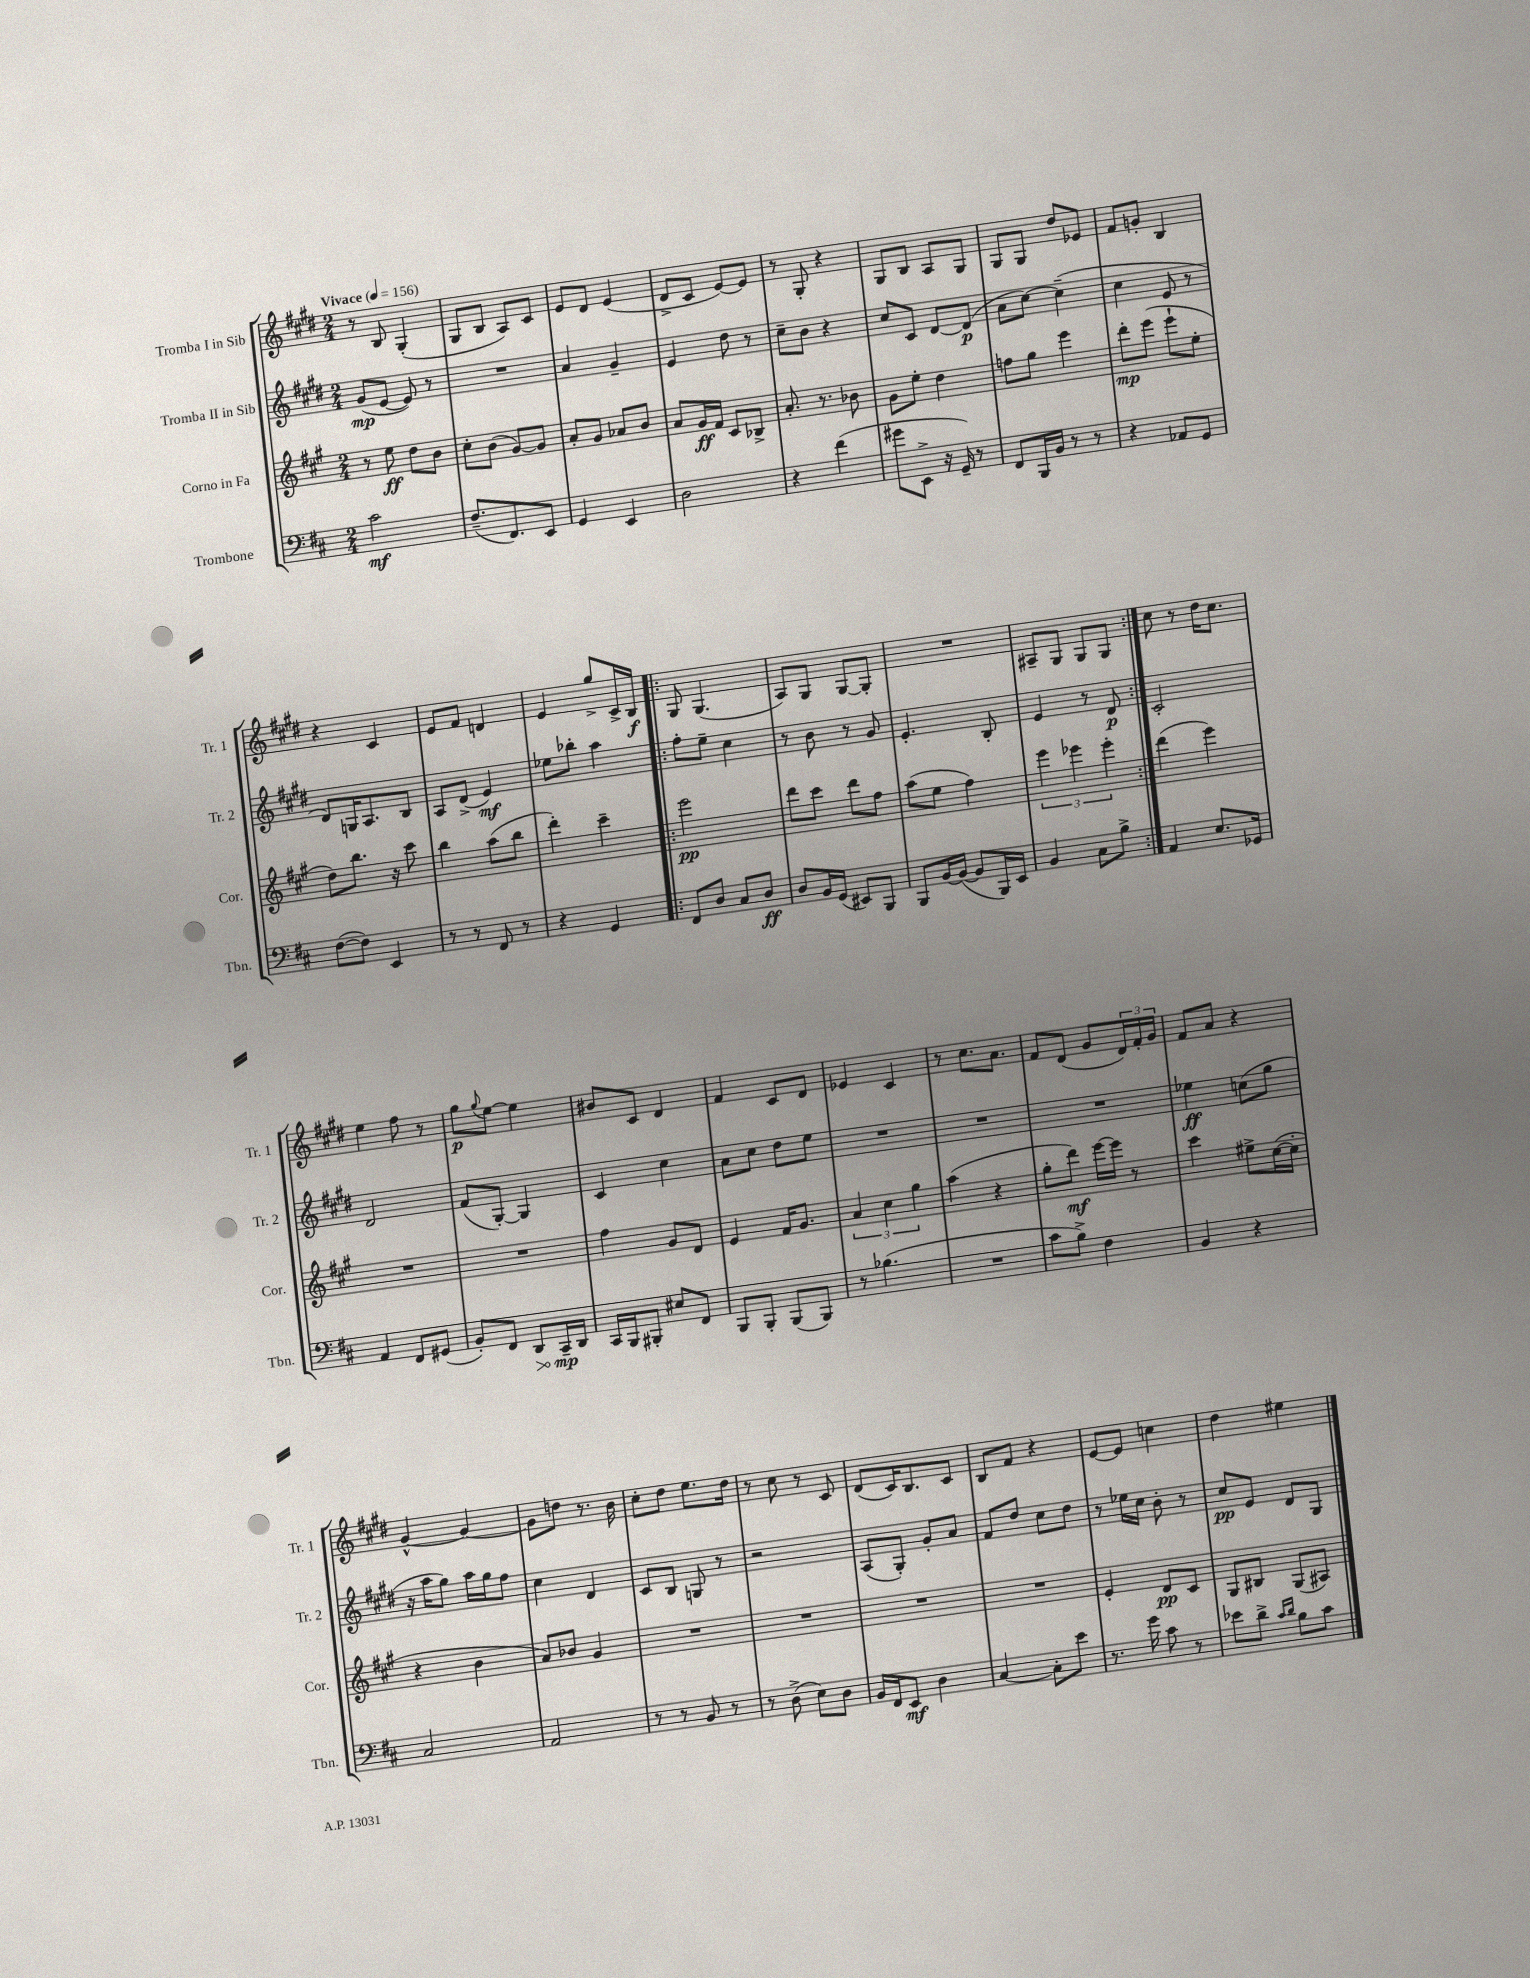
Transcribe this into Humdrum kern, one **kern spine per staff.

**kern	**kern	**kern	**kern
*staff4	*staff3	*staff2	*staff1
*clefF4	*clefG2	*clefG2	*clefG2
*k[f#c#]	*k[f#c#g#]	*k[f#c#g#d#]	*k[f#c#g#d#]
*M2/4	*M2/4	*M2/4	*M2/4
*MM156	*MM156	*MM156	*MM156
2c#	8r	(8g#	8r
.	8ee	[8e	8B
.	8dd	8e])	(4G#'
.	8b	8r	.
=	=	=	=
(8.F#~	8cc#'	2r	8G#
.	(8b	.	8B
8.FF#)	.	.	.
.	[8g#)	.	8A)
8EE	8g#]	.	8c#
=	=	=	=
4GG	8a'	4a	8e
.	8g#	.	8d#
4EE	8a-	4g#~	(4e
.	8b	.	.
=	=	=	=
2D	8a	4e	8d#^
.	16g#	.	8c#
.	16f#	.	.
.	8c#	8dd#	[8e)
.	8B-^	8r	8e]
=	=	=	=
4r	8.a'	8cc#~	8r
.	.	8b	8G#'
.	8.r	.	.
(4f#	.	4r	4r
.	8b-	.	.
=	=	=	=
8g#	8g#	8cc#	8G#
8EE^	8ee'	8c#	8B
16r	4dd	[8d#	8A
16GG~)	.	.	.
8r	.	(8d#]	8G#
=	=	=	=
8FF#	8ff	8a	8G#
16BBB	8gg#	[8cc#)	8G#
16BB	.	.	.
8r	4eee	(4cc#~]	8dd#
8r	.	.	8e-
=	=	=	=
4r	8ddd'	4cc#	8f#
.	(8eee	.	8g'
8AA-	8eee`	8e	4B
8GG	8ee'	8r	.
=	=	=	=
([8F#	8dd)	8d#)	4r
8F#])	8.bb	16G	.
.	.	8.A	.
4EE	.	.	4c#
.	16r	.	.
.	8ccc#	8B	.
=	=	=	=
8r	4bb	8A	8e
8r	.	(8d#^	8f#
8FF#	(8aa	4e)	4d
8r	8bb	.	.
=	=	=	=
4r	4ddd')	8ee-	4e
.	.	8bb-'	.
4GG	4ccc#~	4aa	8gg#^
.	.	.	16c#^
.	.	.	16B
=!|:	=!|:	=!|:	=!|:
8FF#	2eee	8ff#'	8G#
8D	.	8ee~	(4.G#
8C#	.	4cc#	.
8D	.	.	.
=	=	=	=
8D	8ddd	8r	8A)
16BB	8ccc#	8b	8G#
(16GG	.	.	.
8EE#)	8ddd	8r	[8G#
8BBB	8ff#	8g#	8G#']
=	=	=	=
8BBB	(8aa	4.e'	2r
[16BB	8ee	.	.
(16BB_	.	.	.
8BB]	4ff#)	.	.
16BBB)	.	8B'	.
16EE	.	.	.
=	=	=	=
4BB	6eee	4e	8A#~
.	.	.	8G#
.	6eee-	.	.
8C#	.	8r	8G#
.	6eee-'	.	.
8B^	.	8d#	8G#
=:|!	=:|!	=:|!	=:|!
4AA	(4ddd	2c#'	8cc#
.	.	.	8r
8.E	4eee)	.	16dd#
.	.	.	8.cc#
16GG-	.	.	.
=	=	=	=
4AA	2r	2d#	4ee
8FF#	.	.	8ff#
(8GG#	.	.	8r
=	=	=	=
8BB')	2r	(8f#	8gg#
.	.	.	8qqgg#
8FF#	.	[8G#')	[8ee
8DD	.	4G#]	4ee]
16CC#~	.	.	.
16DD	.	.	.
=	=	=	=
16CC#	4ff#	4c#	8b#
16BBB	.	.	.
8BBB#'	.	.	8c#
8E#	8g#	4cc#	4d#
8FF#	8d	.	.
=	=	=	=
8BBB	4e	8a	4f#
8BBB'	.	8cc#	.
(8BBB	16f#	8dd#	8c#
.	8.g#	.	.
8BBB)	.	8ee	8d#
=	=	=	=
8r	6a	2r	4e-
(4.B-	.	.	.
.	6cc#	.	.
.	.	.	4c#
.	6gg#	.	.
=	=	=	=
2r	(4aa	2r	8r
.	.	.	8.cc#
.	4r	.	.
.	.	.	8.a
=	=	=	=
8c#	8gg#'	2r	8f#
8B^)	8ddd)	.	(8d#
4F#	[16eee	.	8g#
.	16eee]	.	.
.	8r	.	24d#)
.	.	.	24f#'
.	.	.	24g#
=	=	=	=
4BB	4ccc#	4ee-	8f#
.	.	.	8a
4r	8ee#^	(8cc	4r
.	([16cc#	8gg#	.
.	16cc#']	.	.
=	=	=	=
2C#	4r	16r	[4g#^^
.	.	16aa	.
.	.	8gg#)	.
.	4b	16aa	4g#_
.	.	16gg#	.
.	.	8ff#	.
=	=	=	=
2AA	8a)	4cc#	8g#]
.	8b-	.	8dd
.	4g#	4d#	8.r
.	.	.	16b
=	=	=	=
8r	2r	8c#	8cc#'
8r	.	8B	8dd#
8BB	.	8G	8.ee
8r	.	8r	.
.	.	.	16dd#
=	=	=	=
8r	2r	2r	8r
(8D^	.	.	8cc#
8E)	.	.	8r
8D	.	.	8c#
=	=	=	=
16BB	2r	(8A	(8d#
16FF#	.	.	.
8EE	.	8G#')	16c#)
.	.	.	8.B
4D	.	8g#'	.
.	.	8a	8c#
=	=	=	=
[4C#	2r	8f#	8B
.	.	8dd#	8f#
8C#']	.	8cc#	4r
8e	.	8dd#	.
=	=	=	=
8.r	4e'	8r	[8e
.	.	16ee-	8e]
16g	.	16cc#	.
8c#	8d	8b'	4cc
8r	8c#	8r	.
=	=	=	=
8e-	8G#	8cc#	4dd#
8d^	8B#	8e	.
16qqc#	.	.	.
16qqd	.	.	.
8B	(8G#	8d#	4ee#
8c#	8A#)	8G#	.
==	==	==	==
*-	*-	*-	*-
